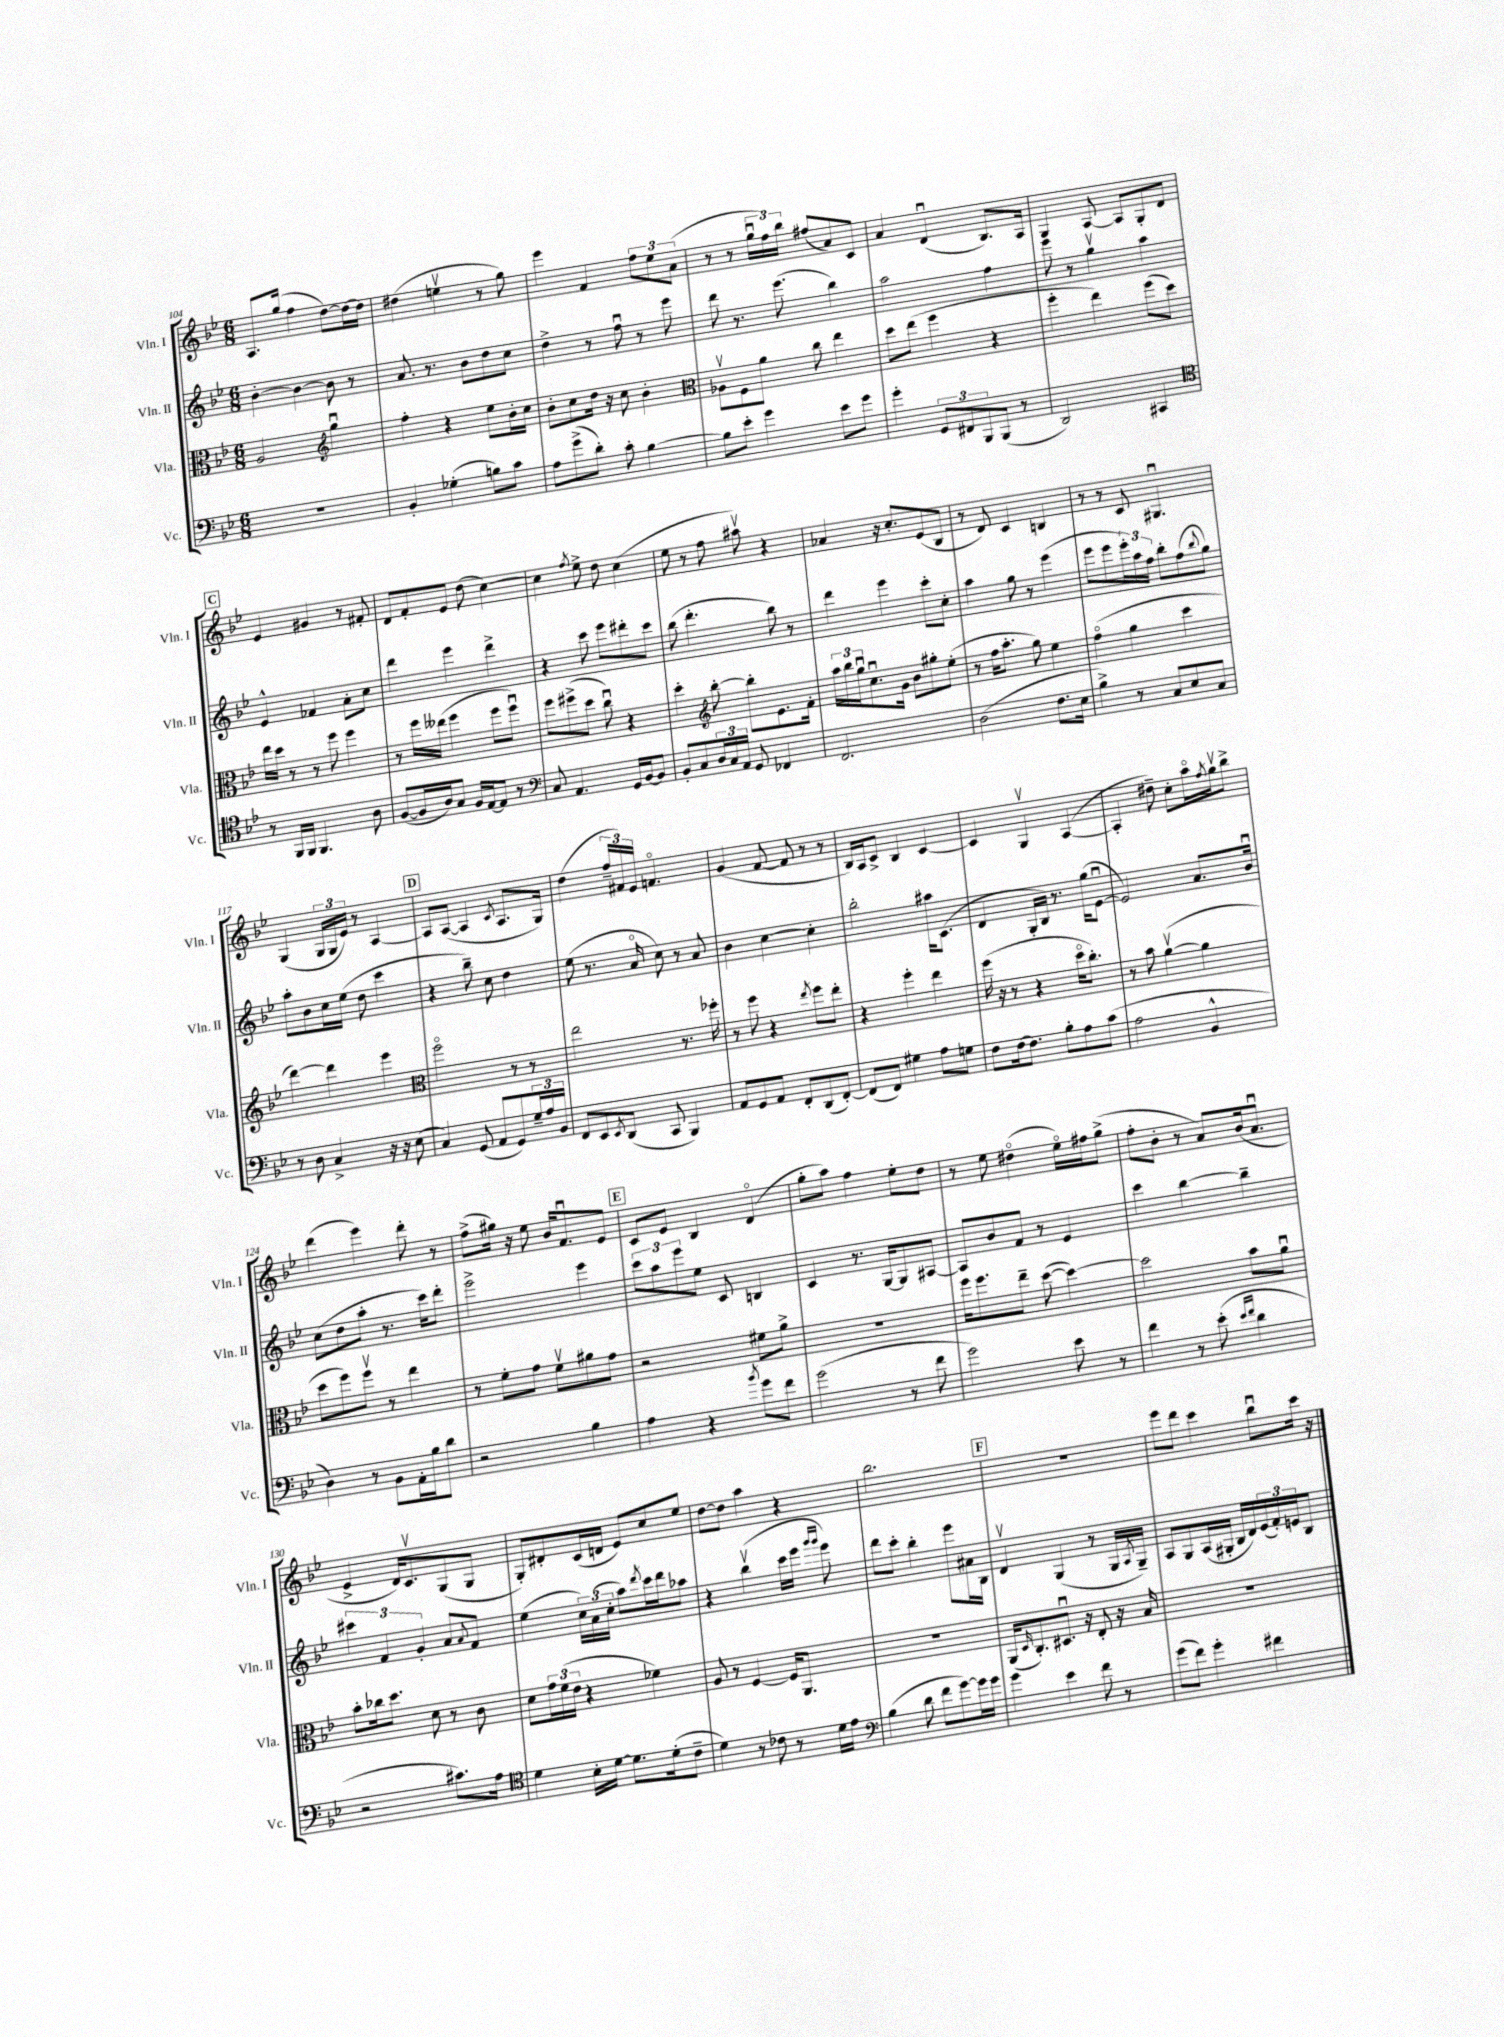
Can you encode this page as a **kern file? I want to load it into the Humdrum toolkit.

**kern	**kern	**kern	**kern
*staff4	*staff3	*staff2	*staff1
*clefF4	*clefC3	*clefG2	*clefG2
*k[b-e-]	*k[b-e-]	*k[b-e-]	*k[b-e-]
*M6/8	*M6/8	*M6/8	*M6/8
2.r	2A	[4b-'	8.A
.	.	.	(16gg
.	.	4b-_	4ff
*	*clefG2	*	*
.	4ggu	8b-]	[8dd)
.	.	8r	16dd_
.	.	.	16dd]
=	=	=	=
4BB-'	4ff'	8.a	(4dd#
.	.	8.r	.
(4G-'	4r	.	4eev
.	.	8b-	.
8B)	8ee-	8dd	8r
8c	16b-'	8cc	8gg)
.	16cc	.	.
=	=	=	=
8A	8b-'	4dd^	4eee-
(8g^	8cc	.	.
8d')	16dd	8r	4f
.	16r	.	.
8c'	8cc	8ffu	.
[4B-	4b-'	8r	12ff
.	.	.	12ee-
.	.	8eee-	.
.	.	.	(12a
=	=	=	=
*	*clefC3	*	*
8B-]	8A-v	8ddd	8r
8e-'	8F	8.r	8r
4g	8a	.	24ggu
.	.	.	24ff)
.	.	(8.eee-	.
.	.	.	24bb-
.	8cc	.	(8ff#
8e-	4ee-	4bb-)	8a)
8g	.	.	8c
=	=	=	=
4g'	8dd	2aa	4a
.	(8ee-	.	.
12GG	4ff	.	(4du
12FF#	.	.	.
12BBB-	.	.	.
(8BBB-	4r	4ff	8.B-)
8r	.	.	.
.	.	.	16A
=	=	=	=
2DD)	4ff'	8eee-	4G
.	.	8r	.
.	4ee-)	4ggv	[8A
.	.	.	8A]
4CC#	(8ff	4aa	8G'
.	8dd)	.	8d
=	=	=	=
*clefC4	*	*	*
8r	16ee-	4e-^^	4e-
.	16dd	.	.
16FF	8r	.	.
16FF	.	.	.
4.FF	8r	4f-	4g#
.	8ff	.	.
.	4ff	8a'	8r
8A	.	8cc	8f#'
=	=	=	=
([8F	8r	4ddd	8d
16F]	16ff	.	8f'
16A)	(16ee--	.	.
8G	4ff	4eee-	8e-
16F	.	.	(8dd
[16E-	.	.	.
8E-]	8ff	4ddd^	[4cc)
8r	8ffu)	.	.
=	=	=	=
*clefF4	*	*	*
8C	8ff	4r	4cc]
4.AA	(8ff#^	.	.
.	.	.	8qff
.	8dd	8ccc	8ee-^
.	8ccu)	8eee-	8dd
16GG	4r	8ddd#'	(4cc
[16BB-	.	.	.
8BB-]	.	8ccc	.
=	=	=	=
8BB-'	4dd'	(8bb-	8ee-
8C	.	4.ddd'	8r
*	*clefG2	*	*
24D	[8bb-'	.	8ff
24C	.	.	.
24AA	.	.	.
8GG	8bb-']	.	8aa#v)
4FF-	8.e-	8bb-)	4r
.	.	8r	.
.	16f'	.	.
=	=	=	=
2.FF	24aa	4ddd	4a-
.	24bb-	.	.
.	24ggu	.	.
.	8.ccu	.	.
.	.	4eee-	16r
.	16g	.	8.cc'
.	8b-	.	.
.	8gg#'	8ccc'	(8e-
.	(8ee-'	8cc'	8B-
=	=	=	=
(2D	8r	4aa	8r
.	16ff	.	8d)
.	8.aa'	.	.
.	.	8gg	4c
.	8gg)	8r	.
8.F	4ee-	(4eee-	4B
16E-	.	.	.
=	=	=	=
4B-^)	(4ffo	8eee-	8r
.	.	8eee-	8r
8r	4gg	24eee-')	8c
.	.	24aa	.
.	.	24ff	.
8C	.	8bb-'	4.G#u
8E-	4ccc	(8ff	.
.	.	8qqbb-	.
8C	.	8gg)	.
=	=	=	=
8r	[4ddd)	8aa'	(4G
8D	.	8b-	.
4C^	4ddd]	16cc	24G
.	.	.	24G
.	.	(16ee-	.
.	.	.	24e-)
.	.	8dd	8r
16r	4eee-	4ccc	[4A
16r	.	.	.
(8E-	.	.	.
=	=	=	=
*	*clefC3	*	*
4C)	2ffo	4r	8A]
.	.	.	([8A
(8GG	.	8bb-~)	4A]
8AA	.	8cc	.
.	.	.	8qc
8GG)	8r	4dd	8.A
24G~	8r	.	.
24A	.	.	.
.	.	.	16G)
24BB-	.	.	.
=	=	=	=
8FF	2ee-	(8ee-	(4dd
8EE-	.	8.r	.
8qEE-	.	.	.
(8DD	.	.	24ff~
.	.	.	24f#)
.	.	16ao	.
.	.	.	24e-
8CC	.	8cc)	4.fo
4BBB-)	8.r	8r	.
.	.	8a	.
.	16ff-'	.	.
=	=	=	=
8AA	8r	4b-	(4g
8GG	8ff	.	.
8AA	4r	[4cc	[8f
8FF'	.	.	8f]
.	8qee-	.	.
(8DD	8ff	4cc']	8r
[8FF')	8ee-'	.	8r
=	=	=	=
(8FF]	4r	2bb-'	16B-)
.	.	.	16A
8FF)	.	.	8c^
4G#	4ff'	.	4B-
8A	4ee-	16aa#	[4c
.	.	(8.c	.
8G	.	.	.
=	=	=	=
8F	(16ff	4d	4c]
.	16r	.	.
[16F	8r	.	.
8.F]	.	.	.
.	4r	16G'	4Gv
.	.	16B-)	.
8B-'	.	8.r	.
8A	16ddo	.	([4A
.	8.cc')	(16gg	.
(8c	.	[8e-u	.
=	=	=	=
2A	8r	2e-])	4A']
.	8b-	.	.
.	([4av	.	8dd#~)
.	.	.	8cc'
4BB-^^	4a]	8.a	16aao
.	.	.	8qff
.	.	.	16ggv
.	.	.	8bb-^
.	.	16b-u	.
=	=	=	=
4D)	8dd	(8cc	(4ddd
.	8ff)	8dd	.
8r	8ffv	8aa'	4eee-)
8BB-	8r	8.r	.
16AA'	4ee-	.	8ddd'
16B-	.	16ccc)	.
8d	.	8ddd'	8r
=	=	=	=
2r	8r	2eee-^	(8ff^
.	8f'	.	16gg#)
.	.	.	16r
.	8g	.	8ee-
.	8fv	.	16b-
.	.	.	8.fu
4B-	8a#	4eee-	.
.	8g	.	8e-
=	=	=	=
4A	2r	12ccc	8c
.	.	12aa	.
.	.	.	8e-
.	.	12eee-	.
4r	.	8ee-	4B-
.	.	8c	.
8qb-	.	.	.
8g	8f#	4B	(4do
8f	8a^	.	.
=	=	=	=
(2g	2.r	4c	8gg'
.	.	.	8aa)
.	.	8.r	4ff
.	.	[16G	.
8r	.	8G]	8ee-'
8f	.	[8A#	8dd
=	=	=	=
2g)	16ff	8A#]	8r
.	8.ff	.	.
.	.	8b-	8ee-
.	8ee-~	8f	(4dd#o
.	([8dd	8r	.
8e-	4dd_)	4e-	16ee-o)
.	.	.	16ff#
8r	.	.	(8gg^
=	=	=	=
4f	2dd]	4ccc	8ff'
.	.	.	8b-'
8r	.	[4bb-	8r
(8e-'	.	.	8a)
16qqe-	.	.	.
16qqf	.	.	.
4d	8b-	4bb-~]	(16b-
.	.	.	8.au
.	8au	.	.
=	=	=	=
2r	8b-'	6ccc#	4e-^
.	16cc-	.	.
.	.	6f	.
.	8.dd	.	.
.	.	.	16d)
.	.	.	8.cv
.	.	6g'	.
.	8d	.	.
8.c#)	8r	8a	(8G
.	.	8qqa	.
.	8c	8f	8G
16A	.	.	.
=	=	=	=
*clefC4	*	*	*
4d	8d	(4ee-	8G')
.	24g	.	8d#'
.	(24f	.	.
.	24e-	.	.
16B-'	4r	24cc)	(16c
.	.	(24a	.
[16d	.	.	16d
.	.	24cc'	.
8.d]	.	8aa)	8e-)
.	.	8qddd	.
.	4f-)	16ccc	8cc
(16d'	.	16ddd	.
8c~	.	8aa-	8ee-
=	=	=	=
4d)	8A	4r	[8dd
.	8r	.	8dd]
8r	[4F	(4bb-v	4aa
8c-	.	.	.
8r	16F]	16ccc	4r
.	8.AA	16eee-	.
.	.	16qqggg	.
.	.	16qqggg	.
16d	.	8eee-)	.
16e-	.	.	.
=	=	=	=
*clefF4	*	*	*
(4B-	2.r	8ddd	2.bb-
.	.	8ccc'	.
8d	.	4bb-'	.
8f	.	.	.
[8g)	.	8eee-	.
16g]	.	16a#	.
16g	.	16B-	.
=	=	=	=
4g	(16AA	4dv	2.r
.	16qqD	.	.
.	8.C')	.	.
4e-	8.D#u	(4G	.
.	16r	.	.
8f	8E-'	8r	.
8r	16r	16G	.
.	.	8qA	.
.	16B-	16G~)	.
=	=	=	=
(8g	2.r	8A	8eee-
8f)	.	8G	8ddd
4g'	.	(16A	4ccc
.	.	16G#'	.
.	.	16B-	.
.	.	16d)	.
4f#	.	(24e-	8bb-u
.	.	24f')	.
.	.	24e	.
.	.	8B-	16ccc
.	.	.	16r
==	==	==	==
*-	*-	*-	*-
